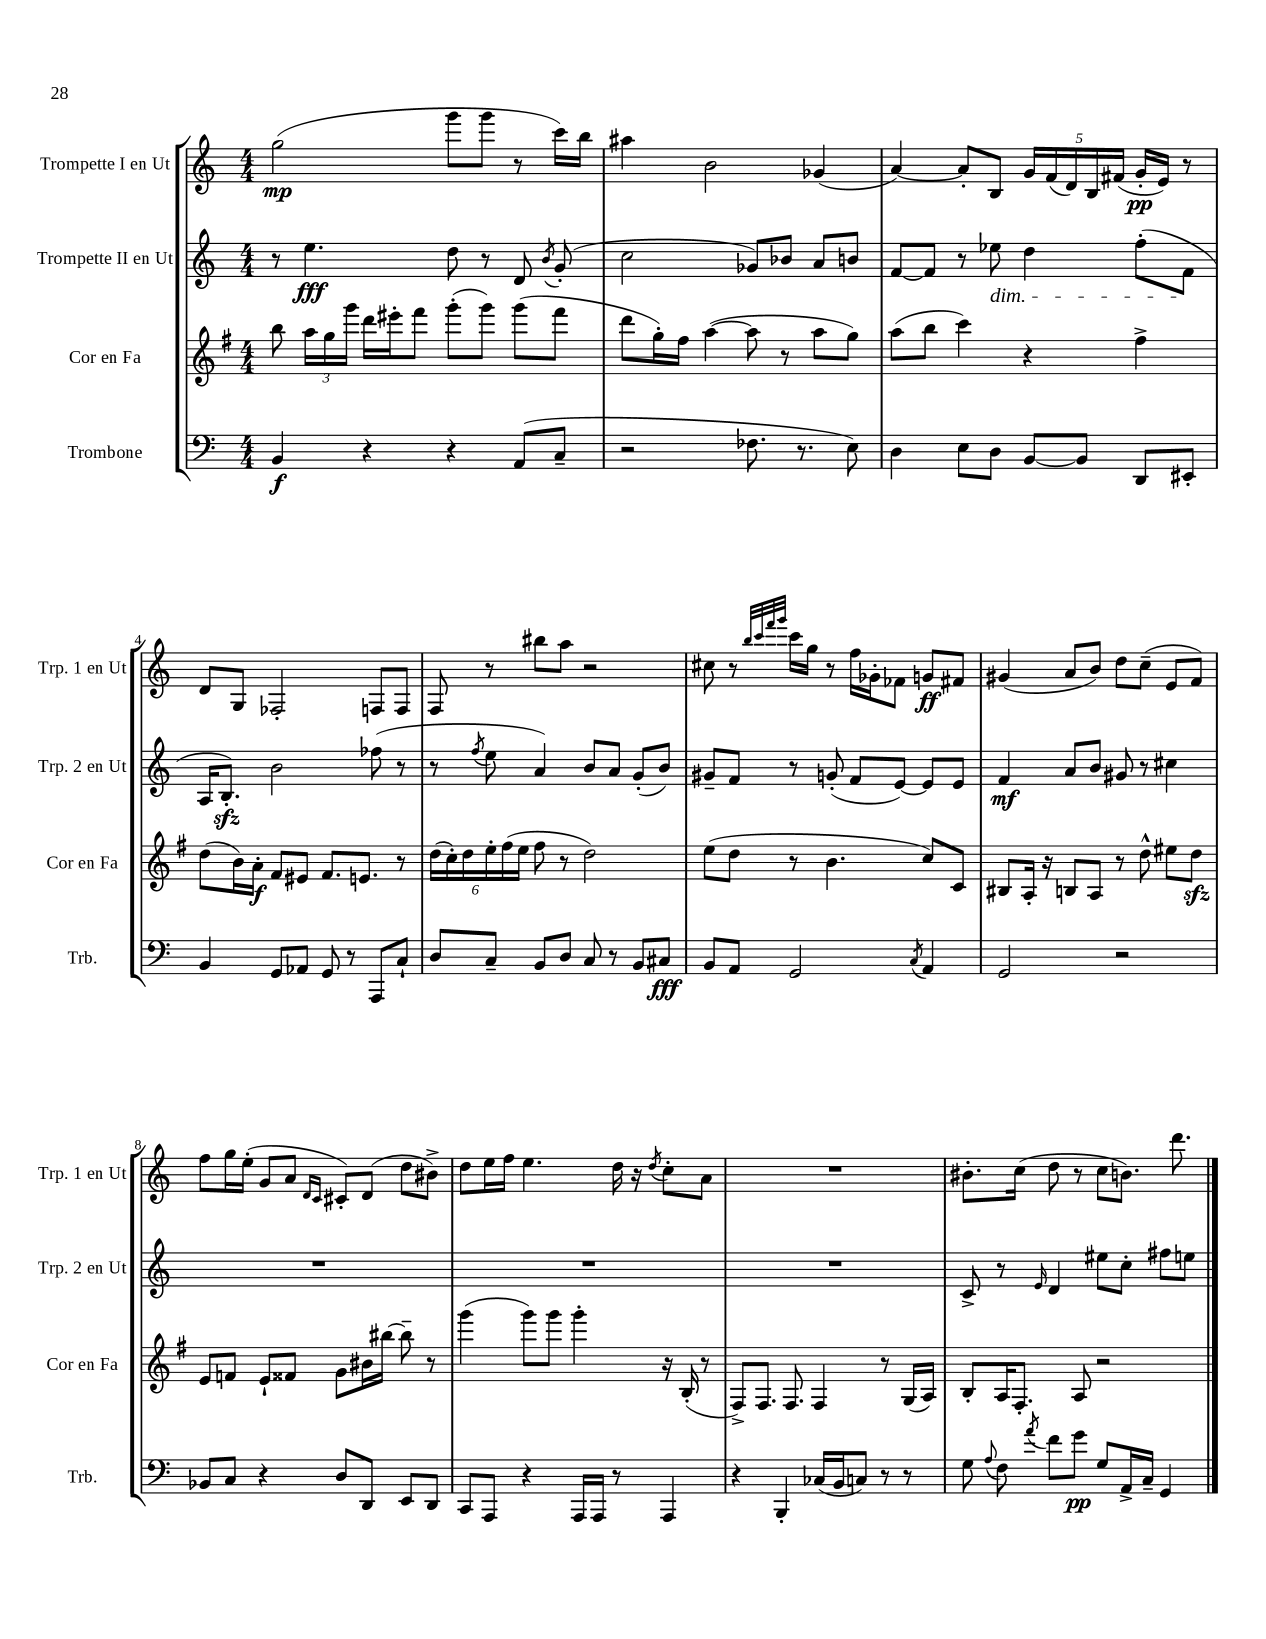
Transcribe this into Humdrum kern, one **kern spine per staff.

**kern	**dynam	**kern	**dynam	**kern	**dynam	**kern	**dynam
*part4	*part4	*part3	*part3	*part2	*part2	*part1	*part1
*staff4	*staff4	*staff3	*staff3	*staff2	*staff2	*staff1	*staff1
*I"Trombone	*	*I"Cor en Fa	*	*I"Trompette II en Ut	*	*I"Trompette I en Ut	*
*I'Trb.	*	*I'Cor en Fa	*	*I'Trp. 2 en Ut	*	*I'Trp. 1 en Ut	*
*clefF4	*	*clefG2	*	*clefG2	*	*clefG2	*
*k[]	*	*k[f#]	*	*k[]	*	*k[]	*
*M4/4	*	*M4/4	*	*M4/4	*	*M4/4	*
=1	=1	=1	=1	=1	=1	=1	=1
4BB/	f	8bb\	.	8r	.	(2gg\	mp
.	.	24aa\LL	.	4.ee\	fff	.	.
.	.	24gg\	.	.	.	.	.
.	.	24ggg\JJ	.	.	.	.	.
4r	.	16ddd\LL	.	.	.	.	.
.	.	16eee#X'\J	.	.	.	.	.
.	.	8fff#\J	.	.	.	.	.
4r	.	(8ggg'\L	.	8dd\	.	8ggg\L	.
.	.	8ggg\J)	.	8r	.	8ggg\J	.
(8AA/L	.	(8ggg\L	.	8d/	.	8r	.
.	.	.	.	8qb/	.	.	.
8C~/J	.	8fff#\J	.	(8g'/	.	16ccc\LL)	.
.	.	.	.	.	.	16bb\JJ	.
=2	=2	=2	=2	=2	=2	=2	=2
2r	.	8ddd\L	.	2cc\	.	4aa#X\	.
.	.	16gg'\L)	.	.	.	.	.
.	.	16ff#\JJ	.	.	.	.	.
.	.	([4aa\	.	.	.	2b\	.
8.F-X\	.	8aa\]	.	8g-X/L)	.	.	.
.	.	8r	.	8b-X/J	.	.	.
8.r	.	.	.	.	.	.	.
.	.	8aa\L	.	8a/L	.	(4g-X/	.
8E\)	.	8gg\J)	.	8bn/J	.	.	.
=3	=3	=3	=3	=3	=3	=3	=3
4D\	.	(8aa\L	.	[8f/L	.	[4a/)	.
.	.	8bb\J	.	8f/J]	.	.	.
8E\L	.	4ccc\)	.	8r	.	8a'/L]	.
!	!	!	!	!LO:TX:b:i:t=dim.	!	!	!
8D\J	.	.	.	8ee-X\	.	8B/J	.
[8BB/L	.	4r	.	4dd\	.	20g/LL	.
.	.	.	.	.	.	(20f/	.
.	.	.	.	.	.	20d/)	.
8BB/J]	.	.	.	.	.	.	.
.	.	.	.	.	.	20B/	.
.	.	.	.	.	.	(20f#X/JJ	.
8DD/L	.	4ff#^\	.	(8ff'\L	.	16g'/LL	pp
.	.	.	.	.	.	16e/JJ)	.
8EE#X'/J	.	.	.	8f\J	.	8r	.
!!LO:LB:g=z
=4	=4	=4	=4	=4	=4	=4	=4
4BB/	.	(8dd\L	.	16A/KL	.	8d/L	.
.	.	.	.	8.Bzz'/J)	.	.	.
.	.	16b\L)	.	.	.	8G/J	.
.	.	16a'\JJ	f	.	.	.	.
8GG/L	.	8f#/L	.	2b\	.	2F-X'/	.
8AA-X/J	.	8e#X/J	.	.	.	.	.
8GG/	.	8.f#/L	.	.	.	.	.
8r	.	.	.	.	.	.	.
.	.	8.en/J	.	.	.	.	.
8AAA/L	.	.	.	(8ff-X\	.	8Fn/L	.
8C`/J	.	8r	.	8r	.	8F/J	.
=5	=5	=5	=5	=5	=5	=5	=5
8D/L	.	(24dd\LL	.	8r	.	8F/	.
.	.	24cc'\)	.	.	.	.	.
.	.	24dd\	.	.	.	.	.
.	.	.	.	8qff/	.	.	.
8C~/J	.	24ee'\	.	8ee\	.	8r	.
.	.	(24ff#\	.	.	.	.	.
.	.	24ee\JJ	.	.	.	.	.
8BB/L	.	8ff#\	.	4a/)	.	8bb#X\L	.
8D/J	.	8r	.	.	.	8aa\J	.
8C/	.	2dd\)	.	8b/L	.	2r	.
8r	.	.	.	8a/J	.	.	.
8BB/L	.	.	.	(8g'/L	.	.	.
8C#X/J	fff	.	.	8b/J)	.	.	.
=6	=6	=6	=6	=6	=6	=6	=6
8BB/L	.	(8ee\L	.	8g#X~/L	.	8cc#X\	.
8AA/J	.	8dd\J	.	8f/J	.	8r	.
.	.	.	.	.	.	32qqbb/LLL	.
.	.	.	.	.	.	32qqccc/	.
.	.	.	.	.	.	32qqfff/	.
.	.	.	.	.	.	32qqggg/JJJ	.
2GG/	.	8r	.	8r	.	16ccc\LL	.
.	.	.	.	.	.	16gg\JJ	.
.	.	4.b\	.	(8gn'/	.	8r	.
.	.	.	.	8f/L	.	16ff\LL	.
.	.	.	.	.	.	16g-X'\J	.
.	.	.	.	[8e/J)	.	8f-X\J	.
8qC/	.	.	.	.	.	.	.
4AA/	.	8cc/L)	.	8e/L]	.	8gn/L	ff
.	.	8c/J	.	8e/J	.	8f#X/J	.
=7	=7	=7	=7	=7	=7	=7	=7
2GG/	.	8B#X/L	.	4f/	mf	(4g#X/	.
.	.	16A'/Jk	.	.	.	.	.
.	.	16r	.	.	.	.	.
.	.	8Bn/L	.	8a/L	.	8a/L	.
.	.	8A/J	.	8b/J	.	8b/J)	.
2r	.	8r	.	8g#X/	.	8dd\L	.
.	.	8dd^^\	.	8r	.	(8cc~\J	.
.	.	8ee#X\L	.	4cc#X\	.	8e/L	.
.	.	8ddzz\J	.	.	.	8f/J)	.
!!LO:LB:g=z
=8	=8	=8	=8	=8	=8	=8	=8
8BB-X/L	.	8e/L	.	1r	.	8ff\L	.
8C/J	.	8fn/J	.	.	.	16gg\L	.
.	.	.	.	.	.	(16ee'\JJ	.
4r	.	8e`/L	.	.	.	8g/L	.
.	.	8f##X/J	.	.	.	8a/J	.
.	.	.	.	.	.	16qqd/LL	.
.	.	.	.	.	.	16qqc/JJ	.
8D/L	.	8g\L	.	.	.	8c#X'/L)	.
8DD/J	.	16b#X\L	.	.	.	(8d/J	.
.	.	[16bb#X\JJ	.	.	.	.	.
8EE/L	.	8bb#~\]	.	.	.	8dd\L	.
8DD/J	.	8r	.	.	.	8b#X^\J)	.
=9	=9	=9	=9	=9	=9	=9	=9
8CC/L	.	(4ggg\	.	1r	.	8dd\L	.
8AAA/J	.	.	.	.	.	16ee\L	.
.	.	.	.	.	.	16ff\JJ	.
4r	.	8ggg\L)	.	.	.	4.ee\	.
.	.	8ggg\J	.	.	.	.	.
16AAA/LL	.	4ggg'\	.	.	.	.	.
16AAA/JJ	.	.	.	.	.	.	.
8r	.	.	.	.	.	16dd\	.
.	.	.	.	.	.	16r	.
.	.	.	.	.	.	8qdd/	.
4AAA/	.	16r	.	.	.	8cc'\L	.
.	.	(16B'/	.	.	.	.	.
.	.	8r	.	.	.	8a\J	.
=10	=10	=10	=10	=10	=10	=10	=10
4r	.	8F#^/L)	.	1r	.	1r	.
.	.	8.F#/J	.	.	.	.	.
4BBB'/	.	.	.	.	.	.	.
.	.	8.F#/	.	.	.	.	.
(16C-X/LL	.	4F#/	.	.	.	.	.
16BB/J	.	.	.	.	.	.	.
8Cn/J)	.	.	.	.	.	.	.
8r	.	8r	.	.	.	.	.
8r	.	(16G/LL	.	.	.	.	.
.	.	16A/JJ)	.	.	.	.	.
=11	=11	=11	=11	=11	=11	=11	=11
8G\	.	8B'/L	.	8c^/	.	8.b#X'\L	.
8qqA/	.	.	.	.	.	.	.
8F\	.	16A/K	.	8r	.	.	.
.	.	8.F#'/J	.	.	.	(16cc\Jk	.
8qa/	.	.	.	16qqe/	.	.	.
8f\L	.	.	.	4d/	.	8dd\	.
8g\J	pp	8A/	.	.	.	8r	.
8G/L	.	2r	.	8ee#X\L	.	8cc\L	.
16AA^/L	.	.	.	8cc'\J	.	8.bn\J)	.
16C~/JJ	.	.	.	.	.	.	.
4GG/	.	.	.	8ff#X\L	.	.	.
.	.	.	.	.	.	8.ddd\	.
.	.	.	.	8een\J	.	.	.
==	==	==	==	==	==	==	==
*-	*-	*-	*-	*-	*-	*-	*-
